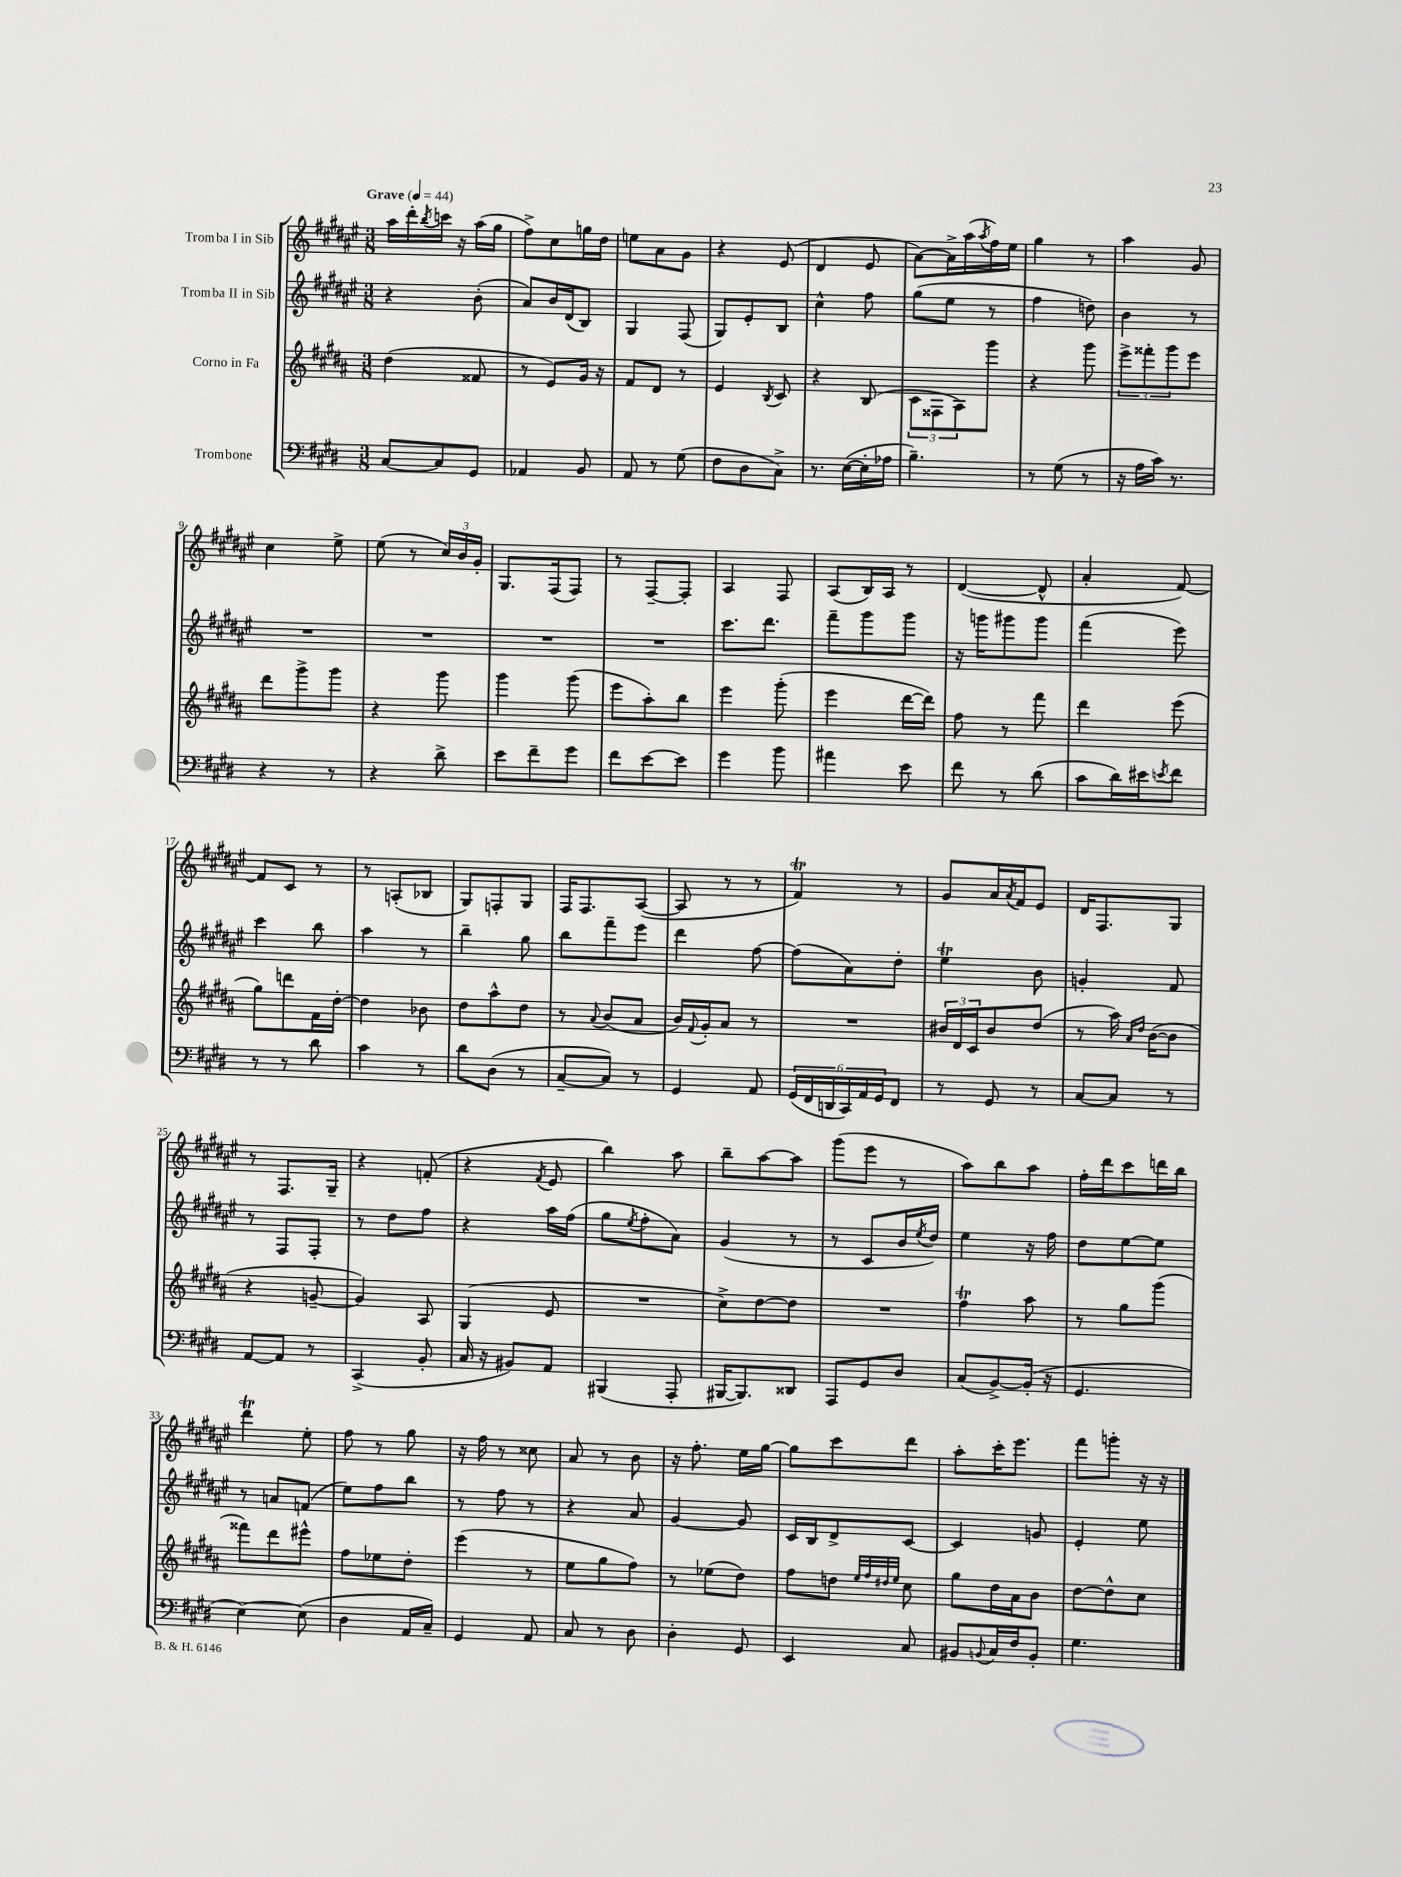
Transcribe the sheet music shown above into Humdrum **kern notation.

**kern	**kern	**kern	**kern
*staff4	*staff3	*staff2	*staff1
*clefF4	*clefG2	*clefG2	*clefG2
*k[f#c#g#d#]	*k[f#c#g#d#a#]	*k[f#c#g#d#a#e#]	*k[f#c#g#d#a#e#]
*M3/8	*M3/8	*M3/8	*M3/8
*MM44	*MM44	*MM44	*MM44
[8C#/L	(4dd#\	4r	16aa#\LL
.	.	.	16ddd#'\
.	.	.	8qbb/
8C#/]	.	.	16ccc\JJ
.	.	.	16r
8GG#/J	8f##/	(8b'\	(16aa#\LL
.	.	.	16gg#\JJ
=	=	=	=
4AA-/	8r	8a#/L)	8ff#^\L)
.	8e/L)	16b/L	8cc#\
.	.	(16d#/J	.
8BB/	16g#/Jk	8B/J)	16gg\L
.	16r	.	16dd#\JJ
=	=	=	=
8AA/	8f#/L	4G#/	8ee\L
8r	8d#/J	.	8a#\
(8G#\	8r	(8F#/	8g#\J
=	=	=	=
8F#\L	4e/	8G#/L)	4r
8D#\	.	8e#'/	.
.	8qB/	.	.
8C#^\J)	8c#/	8B/J	(8e#/
=	=	=	=
8.r	4r	4cc#^^\	4d#/
([16E\LL	.	.	.
16E'\]	(8B/	8ff#\	8e#/
16A-\JJ	.	.	.
=	=	=	=
4.B~\)	12c#\L	(8gg#\L	[8a#\L)
.	12F##\	.	.
.	.	8ee#\J	16a#^\]L
.	12A#\)	.	.
.	.	.	(16aa#\
.	.	.	8qaa#/
.	8ggg#\J	8r	16ff#\)
.	.	.	16ee#\JJ
=	=	=	=
8r	4r	4ff#\	4gg#\
(8G#\	.	.	.
8r	8ggg#\	8dd\)	8r
=	=	=	=
16r	12eee^\L	4b\	4aa#\
16A\LL	.	.	.
.	12fff##'\	.	.
16c#\JJ)	.	.	.
.	12ggg#\	.	.
8.r	.	.	.
.	8eee\J	8r	8g#/
=	=	=	=
4r	8ddd#\L	4.r	4cc#\
.	8ggg#^\	.	.
8r	8ggg#\J	.	8ee#^\
=	=	=	=
4r	4r	4.r	(8ee#\
.	.	.	8r
8d#^\	8ggg#\	.	24cc#/LL)
.	.	.	24b/
.	.	.	24g#'/JJ
=	=	=	=
8e\L	4ggg#\	4.r	8.G#/L
8f#~\	.	.	.
.	.	.	(16F#/k
8g#\J	(8ggg#\	.	8F#/J)
=	=	=	=
8f#\L	8eee\L	4.r	8r
[8e\	8aa#'\)	.	[8F#~/L
8e\]J	8bb\J	.	8F#'/]J
=	=	=	=
4g#\	4eee\	8.ccc#\L	4A#/
.	.	8.ddd#\J	.
8b\	(8ggg#'\	.	8F#/
=	=	=	=
4a#\	4eee\	8fff#~\L	(8A#/L
.	.	8ggg#\	16B/L)
.	.	.	16A#/JJ
8e\	[16ddd#\LL	8ggg#\J	8r
.	16ddd#\]JJ)	.	.
=	=	=	=
8f#\	8ff#\	16r	([4d#/
.	.	16ggg\LK	.
8r	8r	8ggg#\	.
(8d#\	8fff#\	8ggg#\J	8d#^^/]
=	=	=	=
8c#\L	4ddd#\	(4fff#\	4a#'/
16d#\L)	.	.	.
16e#\J	.	.	.
8qe/	.	.	.
8f#\J	(8eee\	8eee#\)	[8f#/)
=	=	=	=
8r	8gg#\L)	4ccc#\	8f#/]L
8r	8ddd\	.	8c#/J
8d#\	16f#\L	8bb\	8r
.	[16dd#'\JJ	.	.
=	=	=	=
4c#\	4dd#\]	4aa#\	8r
.	.	.	(8A'/L
8r	8b-\	8r	8B-/J
=	=	=	=
8d#\L	8dd#\L	4bb~\	8G#/L)
(8D#\J	8aa#^^\	.	8F'/
8r	8dd#\J	8gg#\	8G#/J
=	=	=	=
[8C#~/L	8r	8bb\L	16F#/LK
.	.	.	8.F#/
.	8qqa#/	.	.
8C#/]J)	(8b/L	8fff#~\	.
8r	8a#/J	8eee#\J	([8A#/J
=	=	=	=
4GG#/	16b/LL)	4ddd#\	8A#/]
.	8qqf#/	.	.
.	16g#'/J	.	.
.	8a#/J	.	8r
8AA/	8r	[8ff#\	8r
=	=	=	=
(24GG#/LL	4.r	(8ff#\]L	4f#/)
24FF#/	.	.	.
24DD/	.	.	.
24CC#/)	.	8a#\)	.
24AA/	.	.	.
24GG#/J	.	.	.
8FF#/J	.	8dd#'\J	8r
=	=	=	=
8r	24b#/LL	4ee#\	8g#/L
.	24d#/	.	.
.	24c#/J	.	.
8GG#/	8b#/	.	16a#/L
.	.	.	8qa#/
.	.	.	16f#/J
8r	(8dd#/J	8b\	8e#/J
=	=	=	=
[8C#/L	8r	4g'/	16d#/LK
.	.	.	8.F#/
8C#/]J	16aa#\)	.	.
.	16qqa#/LL	.	.
.	16qqdd#/JJ	.	.
.	([16b\LK	.	.
8r	8b\]J	8f#/	8G#/J
=	=	=	=
[8AA/L	4r	8r	8r
8AA/]J	.	8F#/L	8.F#/L
8r	[8g~/	8F#'/J	.
.	.	.	16G#~/Jk
=	=	=	=
(4CC#^/	4g/])	8r	4r
.	.	8dd#\L	.
8BB'/	8A#/	8ff#\J	(8f'/
=	=	=	=
16C#/	(4G#/	4r	4r
16r	.	.	.
8BB#/L)	.	.	.
.	.	.	8qf#/
8AA/J	8e/	16aa#\LL	8e#/
.	.	(16ff#\JJ	.
=	=	=	=
(4BBB#/	4.r	8gg#\L	4bb\)
.	.	8qee#/	.
.	.	8ff#'\	.
8AAA'/	.	8a#\J)	8aa#\
=	=	=	=
[16BBB#/LK	8cc#^\L)	(4g#/	8bb~\L
8.BBB#/])	.	.	.
.	[8dd#\	.	[8aa#\
8DD##/J	8dd#\]J	8r	8aa#\]J
=	=	=	=
8AAA/L	4.r	8r	(8ggg#\L
8GG#/	.	8c#/L	8eee#\J
8D#/J	.	16b/L	8r
.	.	8qee#/	.
.	.	16dd#/JJ)	.
=	=	=	=
(8C#/L	4ff#\	4ee#\	8aa#\L)
[8BB^/)	.	.	8bb\
(16BB'/]Jk	8aa#\	16r	8aa#\J
16r	.	16ff#\	.
=	=	=	=
4.GG#/	8r	8dd#\L	16ff#'\LL
.	.	.	16ddd#\J
.	8gg#\L	[8ee#\	8ccc#\
.	(8ggg#\J	8ee#\]J	16ddd\L
.	.	.	16bb\JJ
=	=	=	=
[4E\)	8fff##\L)	8r	4ddd#\
.	8ddd#\	8a/L	.
(8E\]	8eee#^^\J	(8f/J	8ee#'\
=	=	=	=
4D#\	8ff#\L	8ee#\L)	8ff#\
.	8ee-\	8ff#\	8r
16AA/LL	8dd#'\J	8bb\J	8gg#\
16C#~/JJ)	.	.	.
=	=	=	=
4GG#/	(4eee\	8r	16r
.	.	.	16ff#\
.	.	8ff#\	8r
8AA/	8r	8r	8cc##\
=	=	=	=
8C#/	8ee\L	4r	8a#/
8r	8gg#\	.	8r
8D#\	8ff#\J)	8a#/	8b\
=	=	=	=
4D#'\	8r	[4g#/	16r
.	.	.	8.ff#'\
.	(8ee-\L	.	.
8GG#/	8dd#\J)	8g#/]	16ee#\LL
.	.	.	[16gg#\JJ
=	=	=	=
4EE/	8ff#\L	16c#/LL	8gg#\]L
.	.	16B/J	.
.	8dd\J	8d#^/	8ccc#\
.	32qqee/LLL	.	.
.	32qqff#/	.	.
.	32qqdd#/	.	.
.	32qqee/JJJ	.	.
8C#/	8cc#\	[8c#/J	8ddd#\J
=	=	=	=
8BB#/L	8gg#\L	4c#/]	8aa#'\L
8qqBB/	.	.	.
16C#/L	16dd#\L	.	16ccc#'\K
16F#/J	16a#\J	.	8.eee#\J
8BB'/J	8b\J	8g/	.
=	=	=	=
4.G#\	[8dd#\L	4e#'/	8fff#\L
.	8dd#^^\]	.	8ggg'\J
.	8cc#\J	8ee#\	16r
.	.	.	16r
==	==	==	==
*-	*-	*-	*-
